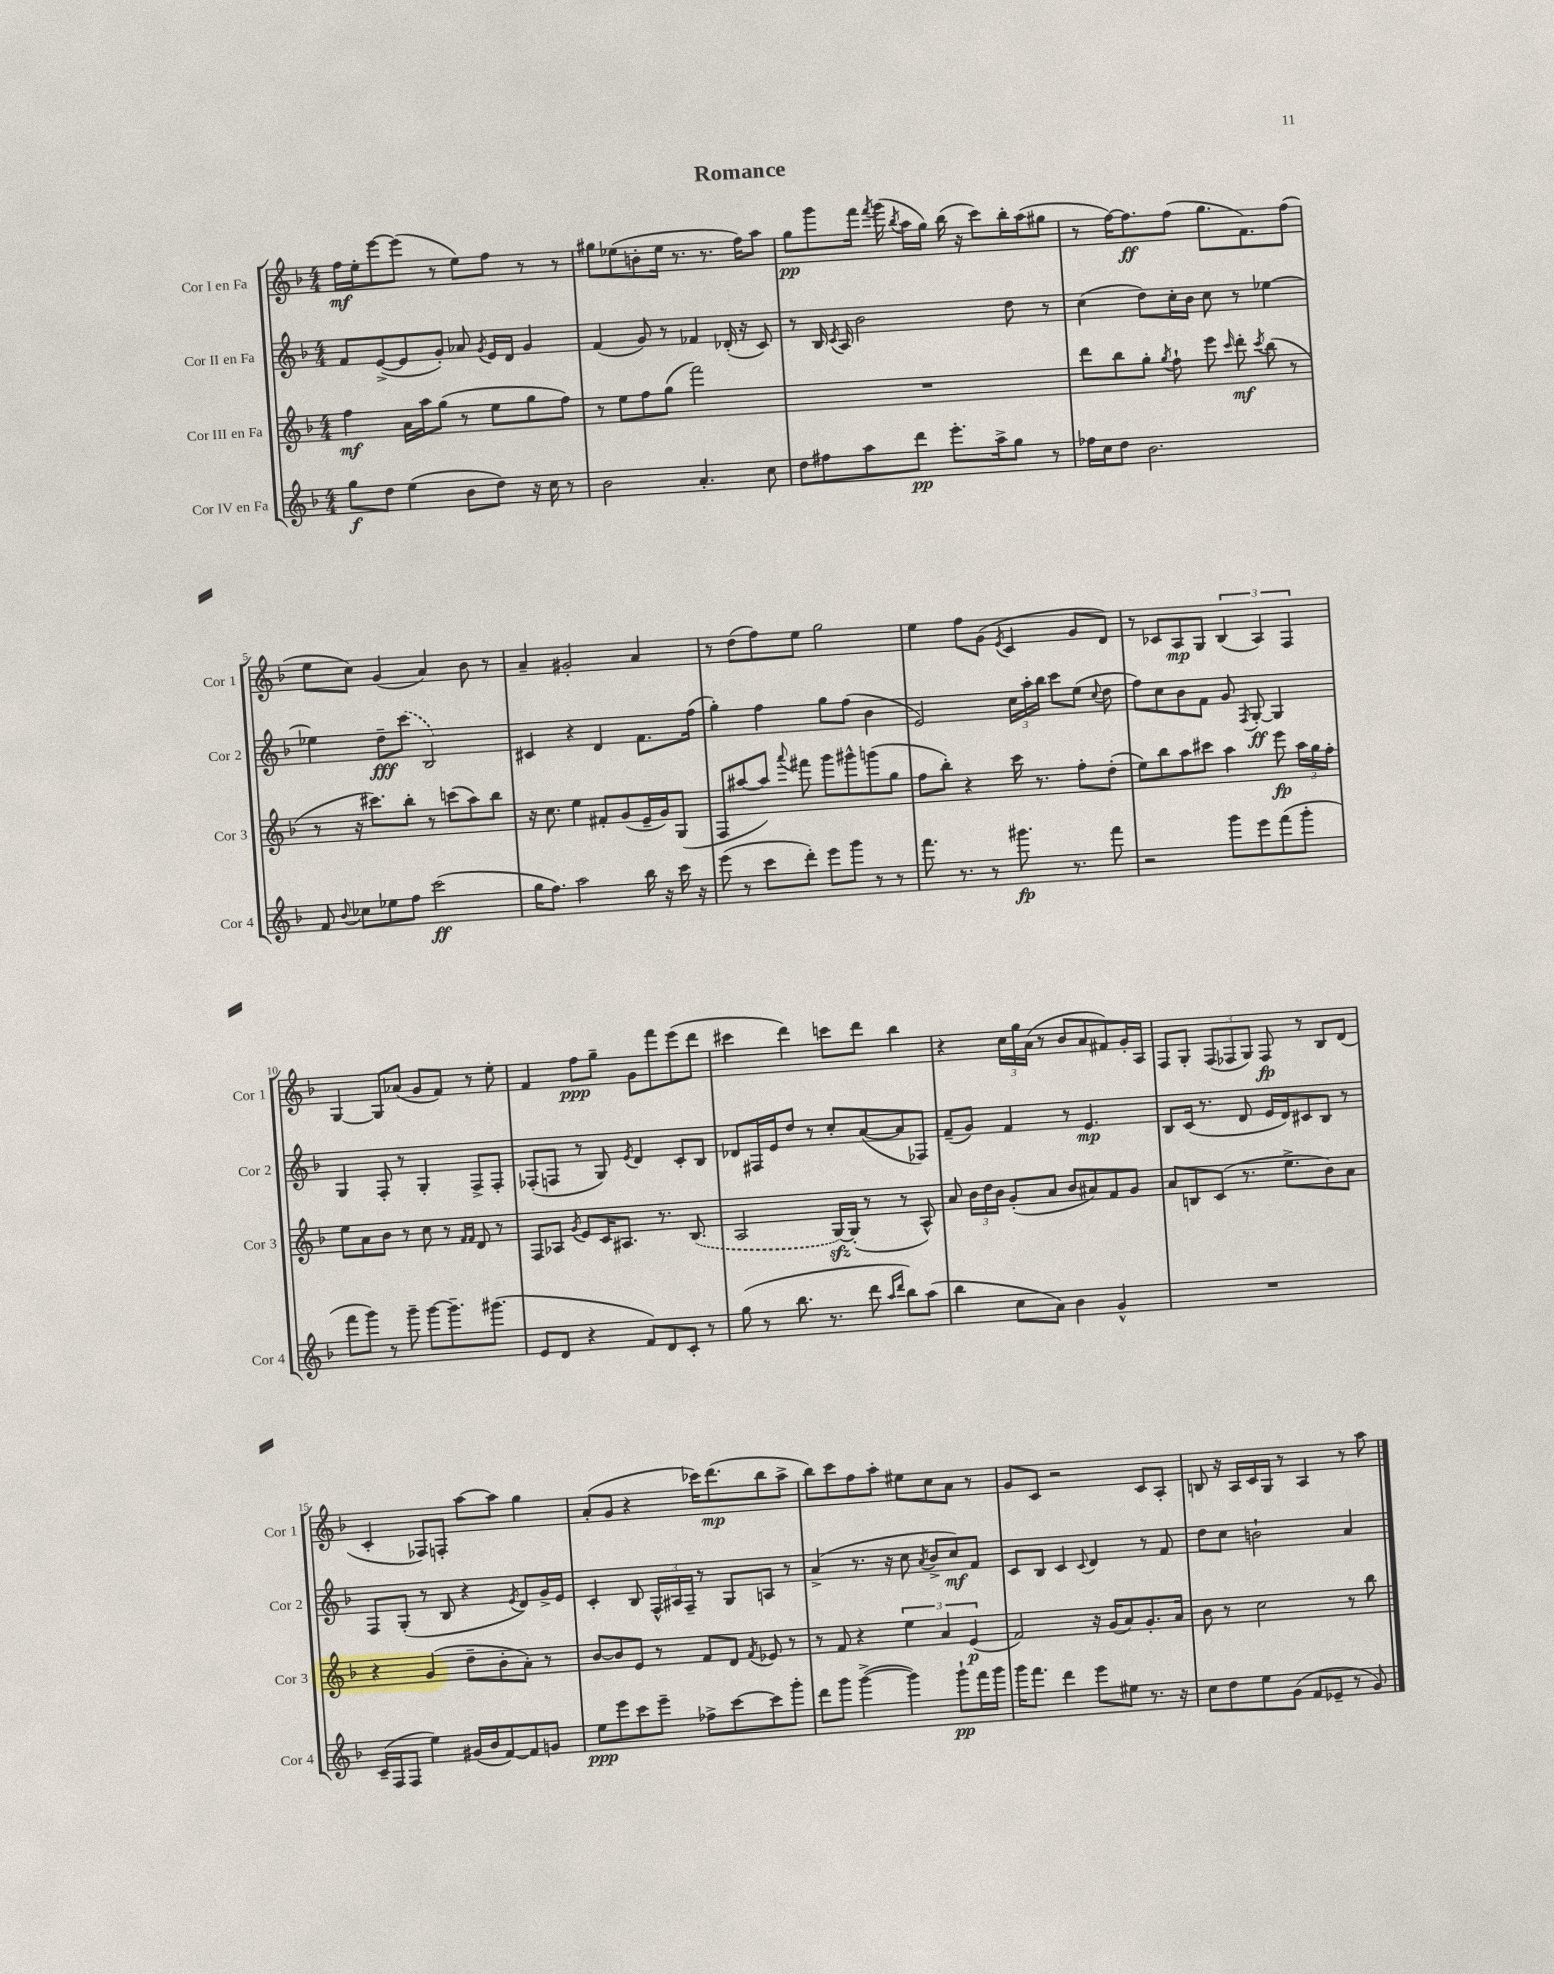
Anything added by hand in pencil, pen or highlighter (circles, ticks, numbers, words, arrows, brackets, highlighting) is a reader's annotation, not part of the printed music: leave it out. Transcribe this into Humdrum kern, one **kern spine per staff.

**kern	**dynam	**kern	**dynam	**kern	**dynam	**kern	**dynam
*part4	*part4	*part3	*part3	*part2	*part2	*part1	*part1
*staff4	*staff4	*staff3	*staff3	*staff2	*staff2	*staff1	*staff1
*I"Cor IV en Fa	*	*I"Cor III en Fa	*	*I"Cor II en Fa	*	*I"Cor I en Fa	*
*I'Cor 4	*	*I'Cor 3	*	*I'Cor 2	*	*I'Cor 1	*
*clefG2	*	*clefG2	*	*clefG2	*	*clefG2	*
*k[b-]	*	*k[b-]	*	*k[b-]	*	*k[b-]	*
*M4/4	*	*M4/4	*	*M4/4	*	*M4/4	*
=1	=1	=1	=1	=1	=1	=1	=1
8gg\L	f	4ff\	mf	8f/L	.	16ff\LL	mf
.	.	.	.	.	.	16ee'\J	.
8dd\J	.	.	.	([8e^/	.	[8eee\	.
(4ee\	.	16a\LL	.	8e/]	.	(8eee\J]	.
.	.	16aa\J	.	.	.	.	.
.	.	(8gg\J	.	8g'/J)	.	8r	.
8b-\L	.	8r	.	8a-X/	.	8ee\L)	.
.	.	.	.	8qg/	.	.	.
8dd\J)	.	8ee\L	.	16e/LL	.	8ff\J	.
.	.	.	.	16d/JJ	.	.	.
16r	.	8gg\	.	4g/	.	8r	.
16cc\	.	.	.	.	.	.	.
8r	.	8ff\J)	.	.	.	8r	.
=2	=2	=2	=2	=2	=2	=2	=2
2b-\	.	8r	.	(4f/	.	8gg#X\L	.
.	.	8ee\L	.	.	.	(8ee-X\	.
.	.	8ff\	.	8g/)	.	8bn'\	.
.	.	(8gg\J	.	8r	.	16ee-\Jk	.
.	.	.	.	.	.	8.r	.
4.a'/	.	2fff\)	.	4f-X/	.	.	.
.	.	.	.	.	.	8.r	.
.	.	.	.	(16d-X'/	.	.	.
.	.	.	.	16r	.	16ff\KL)	.
8cc\	.	.	.	8c/)	.	8aa\J	.
=3	=3	=3	=3	=3	=3	=3	=3
8dd\L	.	1r	.	8r	.	8gg\L	pp
8ff#X\	.	.	.	16B-/	.	8ggg\	.
.	.	.	.	8qc/	.	.	.
.	.	.	.	16A/	.	.	.
8aa\	.	.	.	2b-\	.	16fff\Jk	.
.	.	.	.	.	.	8qfff/	.
.	.	.	.	.	.	(16ggg\	.
.	.	.	.	.	.	8qbb-/	.
8ddd\J	pp	.	.	.	.	16aa\LL	.
.	.	.	.	.	.	16gg\JJ)	.
8.eee'\L	.	.	.	.	.	(16bb-\	.
.	.	.	.	.	.	16r	.
.	.	.	.	.	.	8ccc\L)	.
16aa^\k	.	.	.	.	.	.	.
8gg\J	.	.	.	8dd\	.	16bb-'\L	.
.	.	.	.	.	.	(16aa\J	.
8r	.	.	.	8r	.	8gg#X\J	.
=4	=4	=4	=4	=4	=4	=4	=4
16ff-X\LL	.	8ddd\L	.	(4cc\	.	8r	.
16cc\J	.	.	.	.	.	.	.
8dd\J	.	8bb-\	.	.	.	[16ff\KL)	.
.	.	.	.	.	.	8.ff\]	ff
2.b-\	.	8gg'\J	.	8dd\L)	.	.	.
.	.	8qgg/	.	.	.	.	.
.	.	8ff`\	.	16cc'\L	.	(8ff\J	.
.	.	.	.	16b-\JJ	.	.	.
.	.	8eee\	.	8cc\	.	8.gg\L	.
.	.	16qqccc/	.	.	.	.	.
.	.	8ddd'\	mf	8r	.	.	.
.	.	.	.	.	.	8.f\)	.
.	.	8qccc/	.	.	.	.	.
.	.	(8bb-\	.	[4ee-X\	.	.	.
.	.	8r	.	.	.	(8ff\J	.
!!LO:LB:g=z
=5	=5	=5	=5	=5	=5	=5	=5
8f/	.	8r	.	4ee-X\]	.	8ee\L	.
8qqb-/	.	.	.	.	.	.	.
8cc-X\L	.	16r	.	.	.	8cc\J)	.
.	.	8.ccc#X\L)	.	.	.	.	.
8ee-X\	.	.	.	8dd~\L	fff	(4g/	.
8ff\J	.	8bb-'\J	.	(8ccc\J	.	.	.
(2ccc\	ff	8r	.	2B-/)	.	4a/)	.
.	.	(8cccn\L	.	.	.	.	.
.	.	8aa\)	.	.	.	8b-\	.
.	.	8bb-\J	.	.	.	8r	.
=6	=6	=6	=6	=6	=6	=6	=6
16gg\KL	.	16r	.	4c#X/	.	4a~/	.
8.ff\J)	.	8.cc\	.	.	.	.	.
2aa\	.	4ee\	.	4r	.	2g#X'/	.
.	.	8f#X'/L	.	4d/	.	.	.
.	.	(8g/	.	.	.	.	.
16bb-\	.	16e~/L	.	8.f\L	.	4a/	.
16r	.	16g/J)	.	.	.	.	.
16ccc\	.	(8G/J	.	.	.	.	.
16r	.	.	.	(16ff\Jk	.	.	.
=7	=7	=7	=7	=7	=7	=7	=7
(8eee\	.	8F/L	.	4gg'\)	.	8r	.
8r	.	[8aa#X/	.	.	.	(8dd\L	.
8ccc\L	.	8aa#/J])	.	4ff\	.	8ff\)	.
.	.	8qqaaa/	.	.	.	.	.
8ddd'\J)	.	8fff#X\	.	.	.	8ee\J	.
8eee\L	.	8ggg\L	.	8gg\L	.	2gg\	.
8ggg\J	.	8ggg#X^^\	.	(8ff\J	.	.	.
8r	.	(8gggn\	.	4b-\	.	.	.
8r	.	8gg\J	.	.	.	.	.
=8	=8	=8	=8	=8	=8	=8	=8
8.fff\	.	8ff\L	.	2e/)	.	4ee\	.
.	.	8bb-'\J)	.	.	.	.	.
8.r	.	.	.	.	.	.	.
.	.	4r	.	.	.	8ff\L	.
8r	.	.	.	.	.	(8g\J	.
.	.	.	.	.	.	8qe/	.
8.ggg#X\	fp	16ccc\	.	24cc\LL	.	4c/	.
.	.	.	.	24aa'\	.	.	.
.	.	8.r	.	.	.	.	.
.	.	.	.	24bb-\JJ	.	.	.
.	.	.	.	8ccc\L	.	.	.
8.r	.	.	.	.	.	.	.
.	.	8ff'\L	.	(8ee\J	.	8g/L	.
.	.	.	.	8qqcc/	.	.	.
8fff\	.	(8dd'\J	.	8dd\	.	8d/J)	.
=9	=9	=9	=9	=9	=9	=9	=9
2r	.	8ee\L)	.	8ff\L)	.	8r	.
.	.	8bb-\	.	8cc\	.	8c-X/L	.
.	.	8aa\	.	8b-\	.	8A/	mp
.	.	8ccc#X\J	.	8f\J	.	8G/J	.
8ggg\L	.	4aa\	.	8g/	.	(6B-/	.
.	.	.	.	8qF/	.	.	.
8eee\	.	.	.	[8G'/	ff	.	.
.	.	.	.	.	.	6A/)	.
(8fff\	.	8eee\	fp	4G/]	.	.	.
.	.	.	.	.	.	6F/	.
8ggg'\J	.	24aa\LL	.	.	.	.	.
.	.	24gg\	.	.	.	.	.
.	.	24ff'\JJ	.	.	.	.	.
!!LO:LB:g=z
=10	=10	=10	=10	=10	=10	=10	=10
8fff\L	.	8ee\L	.	4G/	.	[4G/	.
8ggg\J)	.	8a\	.	.	.	.	.
8r	.	8b-\J	.	8F'/	.	8G/L]	.
8ggg~\	.	8r	.	8r	.	(8a-X/J	.
[8ggg\L	.	8cc\	.	4G'/	.	8g/L	.
8.ggg~\]	.	8r	.	.	.	8f/J)	.
.	.	16qqf/LL	.	.	.	.	.
.	.	16qqf/JJ	.	.	.	.	.
.	.	8d/	.	8F^/L	.	8r	.
(8.ggg#X\J	.	.	.	.	.	.	.
.	.	8r	.	8F'/J	.	8ee'\	.
=11	=11	=11	=11	=11	=11	=11	=11
8e/L	.	8F/L	.	(8F-X'/L	.	4f/	.
8d/J	.	8A-X/J	.	8Fn/J	.	.	.
.	.	8qg/	.	.	.	.	.
4r	.	8e/L	.	8r	.	8ff\L	ppp
.	.	16c/K	.	8G/)	.	8gg~\J	.
.	.	8.A#X/J	.	.	.	.	.
.	.	.	.	8qe/	.	.	.
8f/L)	.	.	.	4d/	.	8g\L	.
8d/	.	8.r	.	.	.	8fff\	.
8c'/J	.	.	.	8c'/L	.	(8eee\	.
.	.	(8.B-/	.	.	.	.	.
8r	.	.	.	8B-/J	.	8ddd\J	.
=12	=12	=12	=12	=12	=12	=12	=12
(8gg\	.	2A/	.	8d-X/L	.	4ccc#X\	.
8r	.	.	.	16F#X/L	.	.	.
.	.	.	.	16e/J	.	.	.
8.bb-\	.	.	.	8dd/J	.	4ddd\)	.
.	.	.	.	8r	.	.	.
8.r	.	.	.	.	.	.	.
.	.	[16Gzz/LL)	.	8cc'/L	.	8cccn\L	.
.	.	(16G'/JJ]	.	.	.	.	.
8ddd\	.	8r	.	([8a/	.	8ddd\J	.
16qqaa/LL	.	.	.	.	.	.	.
16qqddd/JJ	.	.	.	.	.	.	.
8bb-\L)	.	8r	.	8a/]	.	4bb-\	.
(8aa\J	.	8A^^/)	.	8F-X/J)	.	.	.
=13	=13	=13	=13	=13	=13	=13	=13
4bb-\	.	8a/	.	(8f~/L	.	4r	.
.	.	24b-\LL	.	8g/J)	.	.	.
.	.	24dd\	.	.	.	.	.
.	.	24b-\JJ	.	.	.	.	.
8cc\L	.	(8g'/L	.	4f/	.	24cc\LL	.
.	.	.	.	.	.	24gg\	.
.	.	.	.	.	.	(24a\JJ	.
8a\J)	.	8a/J	.	.	.	8r	.
4b-\	.	8b-/L	.	8r	.	8b-/L	.
.	.	8a#X/)	.	4.e/	mp	8a/	.
4g^^/	.	8f/	.	.	.	8f#X/)	.
.	.	8g/J	.	.	.	16g'/L	.
.	.	.	.	.	.	16A/JJ	.
=14	=14	=14	=14	=14	=14	=14	=14
1r	.	8a/L	.	8B-/L	.	8F/L	.
.	.	8Bn/	.	(16c/Jk	.	8G'/J	.
.	.	.	.	8.r	.	.	.
.	.	(8c/J	.	.	.	(12F/L	.
.	.	.	.	.	.	12F-X/	.
.	.	8.r	.	8d/	.	.	.
.	.	.	.	.	.	12G/J)	.
.	.	.	.	16e/LL	.	8F-/	fp
.	.	8.ee^\L	.	16d/J)	.	.	.
.	.	.	.	8c#X/	.	8r	.
.	.	8b-\)	.	8B-/J	.	8B-/L	.
.	.	8a\J	.	8r	.	(8d/J	.
!!LO:LB:g=z
=15	=15	=15	=15	=15	=15	=15	=15
(16c~/LL	.	4r	.	8F/L	.	4c'/	.
16F/J	.	.	.	.	.	.	.
8F/J	.	.	.	(8G'/J	.	.	.
4ee\)	.	(4g/	.	8r	.	8F-X/L)	.
.	.	.	.	8B-/	.	8Fn'/J	.
(16g#X/LL	.	8dd~\L	.	4r	.	[8aa\L	.
16b-/J	.	.	.	.	.	.	.
[8f/)	.	8b-'\	.	.	.	8aa\J]	.
.	.	.	.	8qe/	.	.	.
8f/]	.	8a'\J)	.	8d/L)	.	4gg\	.
8gn/J	.	8r	.	16g^/L	.	.	.
.	.	.	.	16e/JJ	.	.	.
=16	=16	=16	=16	=16	=16	=16	=16
8ee\L	ppp	[8b-/L	.	4c'/	.	(8a'/L	.
8eee\	.	8b-/]	.	.	.	8g/J	.
8ccc\	.	8e/J	.	8B-/	.	4r	.
8eee~\J	.	8r	.	24F^^/LL	.	.	.
.	.	.	.	24A#X/	.	.	.
.	.	.	.	24F~/JJ	.	.	.
8ff-X^\L	.	8f/L	.	8r	.	16ccc-X\KL)	.
.	.	.	.	.	.	(8.ddd\	mp
[8ccc\	.	8d/J	.	8G/L	.	.	.
.	.	8qf/	.	.	.	.	.
8ccc\]	.	8e-X/	.	8An/J	.	8bb-\	.
8ggg'\J	.	8r	.	8r	.	8aa^\J	.
=17	=17	=17	=17	=17	=17	=17	=17
8ddd\L	.	8r	.	(4a^/	.	8bb-\L)	.
8ggg\J	.	8f/	.	.	.	8ccc\	.
([4ggg^\	.	4r	.	8.r	.	8ff\	.
.	.	.	.	.	.	8aa'\J	.
.	.	.	.	16r	.	.	.
4ggg\])	.	6ee\	.	8cc\	.	8ee#X\L	.
.	.	.	.	8qa/	.	.	.
.	.	.	.	8b-^/L	.	8cc\	.
.	.	6a/	.	.	.	.	.
8ggg`\L	pp	.	.	8cc/)	mf	8a\J	.
.	.	(6e/	p	.	.	.	.
16fff\L	.	.	.	8f/J	.	8r	.
16ggg\JJ	.	.	.	.	.	.	.
=18	=18	=18	=18	=18	=18	=18	=18
16ggg\KL	.	2f/)	.	8c/L	.	8g/L	.
8.fff\J	.	.	.	.	.	.	.
.	.	.	.	8B-/J	.	8c/J	.
4ddd\	.	.	.	4c/	.	2r	.
.	.	.	.	8qqc/	.	.	.
8eee\L	.	16r	.	4d/	.	.	.
.	.	(16g/KL	.	.	.	.	.
8ee#X\J	.	8a/)	.	.	.	.	.
8.r	.	8.g'/	.	8r	.	8c/L	.
.	.	.	.	8f/	.	8A'/J	.
16r	.	16a/Jk	.	.	.	.	.
=19	=19	=19	=19	=19	=19	=19	=19
8cc\L	.	8b-\	.	8dd\L	.	8Bn/	.
8dd\	.	8r	.	8cc\J	.	16r	.
.	.	.	.	.	.	16A/LL	.
8ee\	.	2cc\	.	2bn`\	.	16c/	.
.	.	.	.	.	.	16G/JJ	.
(8g\J	.	.	.	.	.	8r	.
8f/L	.	.	.	.	.	4A/	.
8e-X~/J	.	.	.	.	.	.	.
8r	.	8r	.	4a/	.	8r	.
8g/)	.	8bb-\	.	.	.	8aa\	.
==	==	==	==	==	==	==	==
*-	*-	*-	*-	*-	*-	*-	*-
